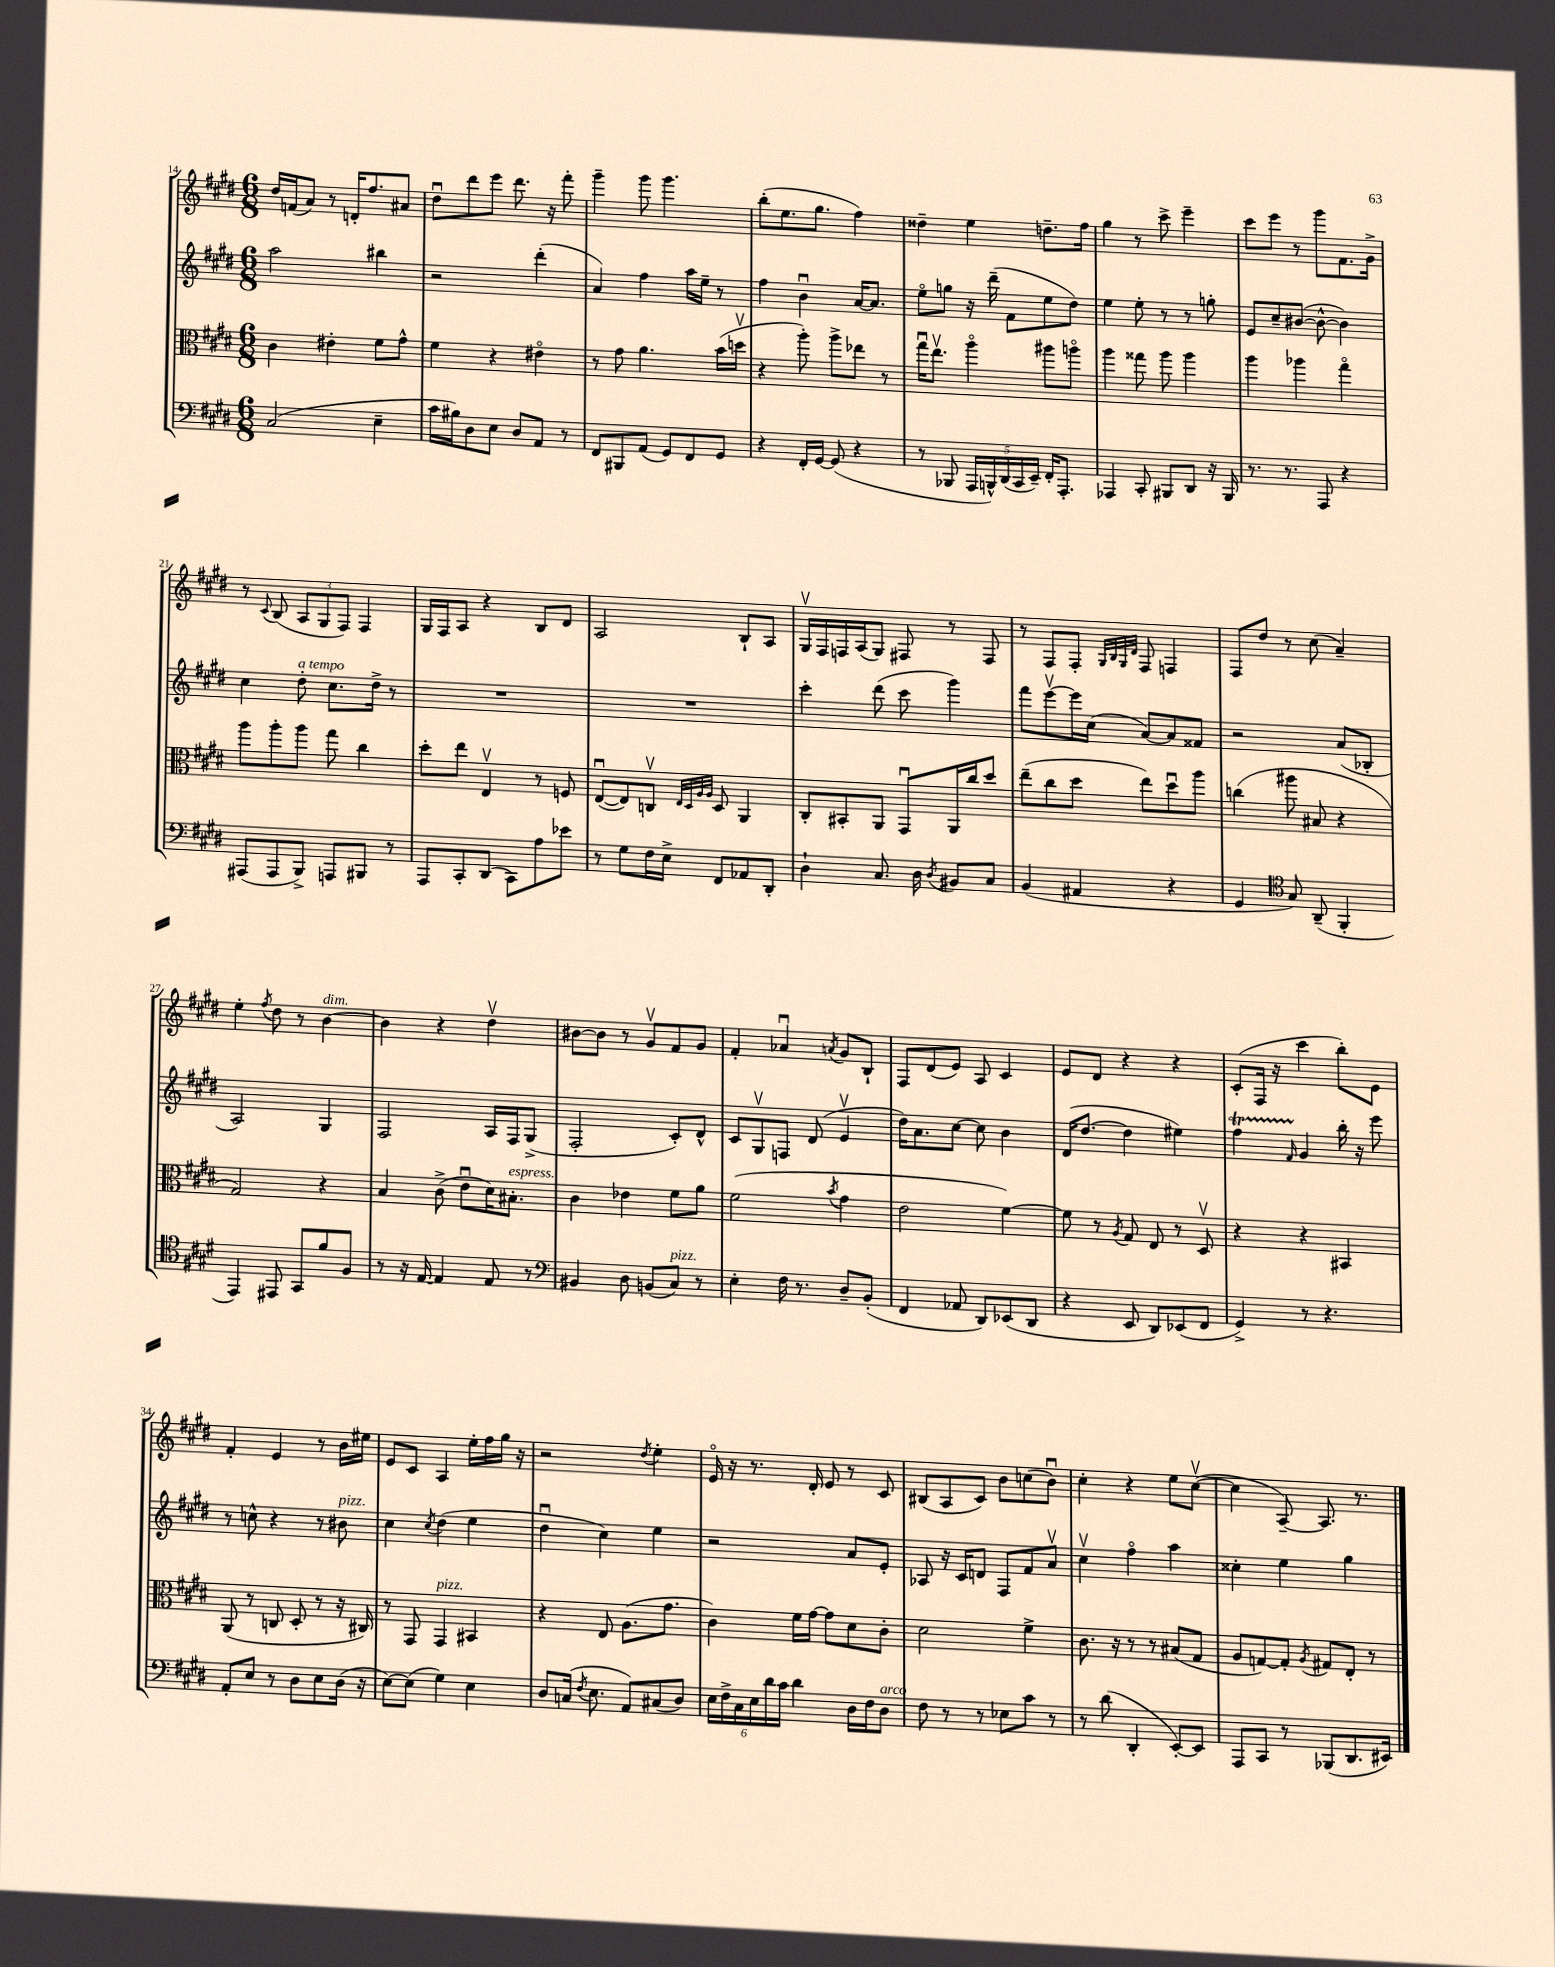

**kern	**kern	**kern	**kern
*staff4	*staff3	*staff2	*staff1
*clefF4	*clefC3	*clefG2	*clefG2
*k[f#c#g#d#]	*k[f#c#g#d#]	*k[f#c#g#d#]	*k[f#c#g#d#]
*M6/8	*M6/8	*M6/8	*M6/8
(2C#/	4c#\	2aa\	16dd#/LL
.	.	.	(16f/J
.	.	.	8a/J)
.	4e#'\	.	8r
.	.	.	16d'/LK
.	.	.	8.ff#/
4E~\	8f#\L	4bb#\	.
.	8g#^^\J	.	8a#/J
=	=	=	=
16c#\LL	4f#\	2r	8dd#u\L
16B#\J)	.	.	.
8D#\	.	.	8ddd#\
8E\J	4r	.	8eee\J
8D#/L	.	.	8.ddd#\
8AA/J	4e#o\	(4ddd#'\	.
.	.	.	16r
8r	.	.	8fff#'\
=	=	=	=
8FF#/L	8r	4a/)	4ggg#~\
8BBB#/	8g#\	.	.
(8AA/J	4.a\	4ff#\	8ggg#\
8GG#/L)	.	.	4.ggg#\
8FF#/	.	16aa\LL	.
.	.	16ee~\JJ	.
8GG#/J	(16b\LL	8r	.
.	16ddv\JJ	.	.
=	=	=	=
4r	4r	4ff#\	(8bb'\L
.	.	.	8.ee\
16FF#'/LL	8aa'\)	4bu\	.
[16GG#/JJ	.	.	8.gg#\J
(8GG#/]	8aa^\L	.	.
4r	8ee-\J	[16a/LK	4ff#\)
.	.	8.a/]J	.
.	8r	.	.
=	=	=	=
8r	16gg#u\LK	8eeo\L	4dd##~\
.	8.eev\J	.	.
8BBB-/	.	8gg\J	.
20AAA/LL	4aao\	16r	4ee\
20BBB^^/)	.	.	.
.	.	(16ddd#~\	.
(20DD#/	.	.	.
.	.	8f#\L	.
20CC#/	.	.	.
20EE~/JJ)	.	.	.
16FF#'/LK	8aa#\L	8ee\	8.dd~\L
8.AAA'/J	.	.	.
.	8aao\J	8dd#\J)	.
.	.	.	16ff#\Jk
=	=	=	=
4AAA-/	4aa\	4ee\	4gg#\
8CC#'/	8gg##\	8ee'\	8r
8BBB#/L	8aa\	8r	8ccc#^\
8DD#/J	4aa\	8r	4eee~\
16r	.	8gg'\	.
16BBB#/	.	.	.
=	=	=	=
8.r	4aa\	8e/L	8ccc#\L
.	.	8cc#~/	8eee\J
8.r	.	.	.
.	4aa-\	([8b#/J	8r
8AAA/	.	8b#^^\_	8ggg#\L
4r	4gg#o\	4b#\])	8.f#\
.	.	.	16g#^\Jk
=	=	=	=
(8AAA#/L	8aa\L	4cc#\	8r
.	.	.	8qqc#/
8AAA#/	8aa'\	.	(8B/
8BBB^/J)	8aa\J	8dd#'\	12A/L
.	.	.	12G#/
8AAA/L	8gg#\	8.cc#\L	.
.	.	.	12F#/J)
8BBB#/J	4cc#\	.	4F#/
.	.	16dd#^\Jk	.
8r	.	8r	.
=	=	=	=
8AAA/L	8dd#'\L	2.r	16G#/LL
.	.	.	16F#/J
8CC#'/	8ee\J	.	8A/J
(8DD#/J	4Ev/	.	4r
8CC#\L)	.	.	.
8A\	8r	.	8B/L
8e-\J	8F/	.	8d#/J
=	=	=	=
8r	([8Eu/L	2.r	2A/
8G#\L	8E/])	.	.
16F#\L	8Cv/J	.	.
16E^\JJ	.	.	.
.	32qqE/LLL	.	.
.	32qqD#/	.	.
.	32qqA/	.	.
.	32qqA/JJJ	.	.
8FF#/L	8D#/	.	.
8AA-/	4AA/	.	8B`/L
8DD#'/J	.	.	8A/J
=	=	=	=
4D#`\	8C#'/L	4ccc#'\	16G#v/LL
.	.	.	16F#/
.	8BB#'/	.	16F/
.	.	.	(16A/J
8.C#/	8AA/J	(8ddd#\	8G#/J)
.	8GG#u/L	8ccc#\	8F#/
16D#\	.	.	.
8qD#/	.	.	.
8BB#/L	16AA/L	4ggg#\)	8r
.	16cc#/J	.	.
8C#/J	8dd#/J	.	8F#/
=	=	=	=
(4BB/	(8ee~\L	8fff#\L	8r
.	8cc#\	[8eeev\	8F#/L
4AA#/	8dd#\J	16eee\]L	8F#'/J
.	.	(16cc#\JJ	.
.	.	.	32qqG#/LLL
.	.	.	32qqB/
.	.	.	32qqG#/
.	.	.	32qqd#/JJJ
.	8ee\L)	[8a/L)	8F#/
4r	8dd#u\	8a/]	4F/
.	8aa\J	8f##/J	.
=	=	=	=
4GG#/	(4cc\	2r	8F#/L
.	.	.	8dd#/J
*clefC4	*	*	*
8G#/)	8aa#\	.	8r
(8AA~/	8B#/	.	(8cc#\
4FF#'/	4r	(8a/L	4a~/)
.	.	8B-'/J	.
=	=	=	=
4EE/)	2G#/)	2A/)	4ee'\
.	.	.	8qff#/
8EE#/	.	.	8dd#\
8GG#/L	.	.	8r
8f#/	4r	4G#/	[4b\
8F#/J	.	.	.
=	=	=	=
8r	4B/	2F#/	4b\]
16r	.	.	.
[16E/	.	.	.
4E/]	(8c#^\	.	4r
.	8eu\L	.	.
8E/	16d#\K)	16A/LL	4dd#v\
.	8.B#'\J	16F#/J	.
8r	.	(8G#^/J	.
=	=	=	=
*clefF4	*	*	*
4BB#/	4c#\	2F#'/	[8b#\L
.	.	.	8b#\]J
8D#\	4e-\	.	8r
(8BB/L	.	.	8g#v/L
8C#/J)	8f#\L	8c#'/L)	8f#/
8r	8a\J	8d#^^/J	8g#/J
=	=	=	=
4E'\	(2f#\	8c#/L	4f#'/
.	.	8G#v/	.
16F#\	.	8F/J	4a-u/
8.r	.	.	.
.	.	(8d#/	.
.	8qb/	.	8qa/
8D#~/L	4g#\	4ev/	8g#/L
(8BB'/J	.	.	8B`/J
=	=	=	=
4FF#/	2e\	16dd#\LK)	8F#/L
.	.	8.a\	.
.	.	.	(8d#/
8AA-/	.	[8cc#\J	8e/J)
8DD#/L)	.	8cc#\]	8A/
(8EE-/	[4f#\)	4b\	4c#/
8DD#/J	.	.	.
=	=	=	=
4r	8f#\]	(16d#/LK	8e/L
.	.	[8.dd#/J	.
.	8r	.	8d#/J
.	8qA/	.	.
8EE/	8G#/	4dd#\]	4r
8DD#/L)	8E/	.	.
(8EE-/	8r	4ee#\)	4r
8FF#/J	8D#v/	.	.
=	=	=	=
4GG#^/)	4r	4ff#\	(8c#'/L
.	.	.	16F#/Jk
.	.	.	16r
.	.	16qqf#/	.
8r	4r	4g#/	4ccc#\
4.r	.	.	.
.	4BB#/	16bb'\	8bb'\L)
.	.	16r	.
.	.	8eee\	8e\J
=	=	=	=
8AA'/L	(8AA/	8r	4f#'/
8E/J	8r	8cc^^\	.
8r	8C/	4r	4e/
8D#\L	8D#'/	.	.
8E\	8r	8r	8r
(16D#\Jk	16r	8b#\	16b\LL
16r	16C#/)	.	16ee#\JJ
=	=	=	=
[8E\L)	8r	4cc#\	8e/L
(8E\]J	8GG#/	.	8c#/J
.	.	8qcc#/	.
4G#\)	4GG#/	(4dd#\	4A/
4E\	4BB#/	4ee\	16ee'\LL
.	.	.	16ff#\
.	.	.	16gg#\JJ
.	.	.	16r
=	=	=	=
8D#/L	4r	4dd#u\	2r
(16C/Jk	.	.	.
8qF#/	.	.	.
8.E\	.	.	.
.	8E/	4cc#\)	.
8AA/L)	(8.A\L	.	.
.	.	.	8qdd#/
(8C#/	.	4ee\	4ee'\
.	8.g#\J	.	.
8D#/J)	.	.	.
=	=	=	=
24E\LL	4c#\)	2r	16eo/
24F#^\	.	.	.
.	.	.	16r
24C#\	.	.	.
24E\	.	.	8.r
24d#\	.	.	.
24c#\JJ	.	.	.
4d#\	16f#\LL	.	.
.	[16g#\JJ	.	16d#'/
.	8g#\]L	.	8e/
16D#\LL	8d#\	8a/L	8r
16F#\J	.	.	.
8D#\J	8c#'\J	8e'/J	8c#/
=	=	=	=
8F#\	2d#\	8A-/	(8B#/L
8r	.	16r	8A/
.	.	16c#/LK	.
8r	.	8d/J	8c#/J)
8E-\L	.	8F#/L	8b\L
8c#\J	4f#^\	8f#/	(8cc\
8r	.	8av/J	8bu\J)
=	=	=	=
8r	8.c#\	4cc#v\	4cc#'\
(8d#\	.	.	.
.	16r	.	.
4DD#'/	8r	4ff#o\	4r
.	8r	.	.
[8EE'/L)	(8B#/L	4aa\	8ee\L
8EE/]J	8G#/J	.	([8cc#v\J
=	=	=	=
8AAA/L	8A/L	4cc##'\	4cc#\]
8CC#/J	[8G/)	.	.
8r	8G'/]J	4ee\	[8A~/)
.	8qA/	.	.
(8BBB-/L	8G#/L	.	8.A/]
8.DD#/	8E'/J	4gg#\	.
.	.	.	8.r
.	8r	.	.
16EE#/Jk)	.	.	.
==	==	==	==
*-	*-	*-	*-
